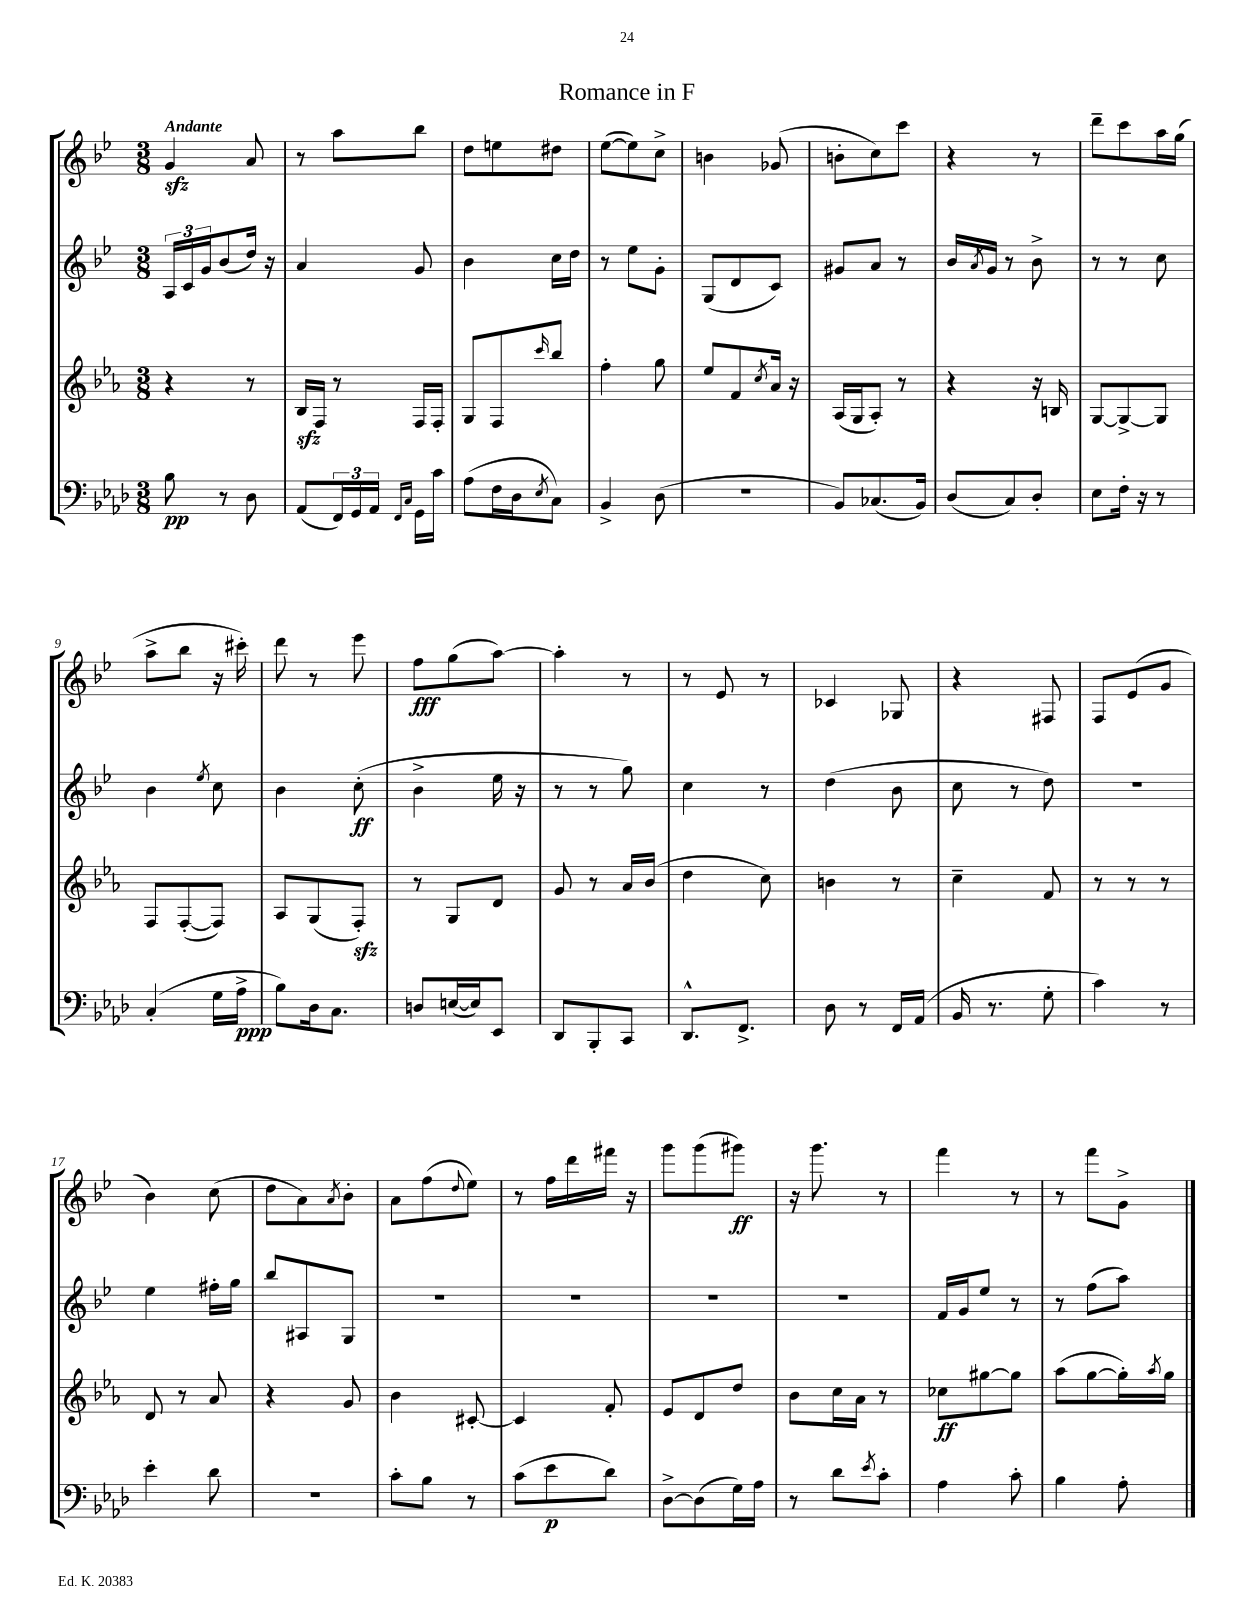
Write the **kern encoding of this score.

**kern	**dynam	**kern	**dynam	**kern	**dynam	**kern	**dynam
*part4	*part4	*part3	*part3	*part2	*part2	*part1	*part1
*staff4	*staff4	*staff3	*staff3	*staff2	*staff2	*staff1	*staff1
*clefF4	*	*clefG2	*	*clefG2	*	*clefG2	*
*k[b-e-a-d-]	*	*k[b-e-a-]	*	*k[b-e-]	*	*k[b-e-]	*
*M3/8	*	*M3/8	*	*M3/8	*	*M3/8	*
=1	=1	=1	=1	=1	=1	=1	=1
!	!	!	!	!	!	!LO:TX:a:B:t=Andante	!
8B-\	pp	4r	.	24A/LL	.	4gzz/	.
.	.	.	.	24c/	.	.	.
.	.	.	.	24g/J	.	.	.
8r	.	.	.	(8b-/	.	.	.
8D-\	.	8r	.	16dd/Jk)	.	8a/	.
.	.	.	.	16r	.	.	.
=2	=2	=2	=2	=2	=2	=2	=2
(8AA-/L	.	16B-zz/LL	.	4a/	.	8r	.
.	.	16F/JJ	.	.	.	.	.
24FF/L)	.	8r	.	.	.	8aa\L	.
24GG/	.	.	.	.	.	.	.
24AA-/JJ	.	.	.	.	.	.	.
16qqFF/LL	.	.	.	.	.	.	.
16qqC/JJ	.	.	.	.	.	.	.
16GG\LL	.	16F/LL	.	8g/	.	8bb-\J	.
16c\JJ	.	16F'/JJ	.	.	.	.	.
=3	=3	=3	=3	=3	=3	=3	=3
(8A-\L	.	8G/L	.	4b-\	.	8dd\L	.
16F\L	.	8F/	.	.	.	8een\	.
16D-\J	.	.	.	.	.	.	.
8qE-/	.	16qqccc/	.	.	.	.	.
8C\J)	.	8bb-/J	.	16cc\LL	.	8dd#X\J	.
.	.	.	.	16dd\JJ	.	.	.
=4	=4	=4	=4	=4	=4	=4	=4
4BB-^/	.	4ff'\	.	8r	.	([8ee-\L	.
.	.	.	.	8ee-\L	.	8ee-\])	.
(8D-\	.	8gg\	.	8g'\J	.	8cc^\J	.
=5	=5	=5	=5	=5	=5	=5	=5
4.r	.	8ee-/L	.	(8G/L	.	4bn\	.
.	.	8f/	.	8d/	.	.	.
.	.	8qcc/	.	.	.	.	.
.	.	16a-/Jk	.	8c/J)	.	(8g-X/	.
.	.	16r	.	.	.	.	.
=6	=6	=6	=6	=6	=6	=6	=6
8BB-/L)	.	(16A-/LL	.	8g#X/L	.	8bn'\L	.
.	.	16G/J	.	.	.	.	.
(8.C-X/	.	8A-'/J)	.	8a/J	.	8cc\)	.
.	.	8r	.	8r	.	8ccc\J	.
16BB-/Jk)	.	.	.	.	.	.	.
=7	=7	=7	=7	=7	=7	=7	=7
(8D-/L	.	4r	.	16b-/LL	.	4r	.
.	.	.	.	8qa/	.	.	.
.	.	.	.	16g/JJ	.	.	.
8C/)	.	.	.	8r	.	.	.
8D-'/J	.	16r	.	8b-^\	.	8r	.
.	.	16Bn/	.	.	.	.	.
=8	=8	=8	=8	=8	=8	=8	=8
8E-\L	.	[8G/L	.	8r	.	8ddd~\L	.
16F'\Jk	.	8G^/_	.	8r	.	8ccc\	.
16r	.	.	.	.	.	.	.
8r	.	8G/J]	.	8cc\	.	16aa\L	.
.	.	.	.	.	.	(16gg\JJ	.
!!LO:LB:g=z
=9	=9	=9	=9	=9	=9	=9	=9
(4C'/	.	8F/L	.	4b-\	.	8aa^\L	.
.	.	([8F'/	.	.	.	8bb-\J	.
.	.	.	.	8qee-/	.	.	.
16G\LL	.	8F/J])	.	8cc\	.	16r	.
16A-^\JJ	ppp	.	.	.	.	16ccc#X'\)	.
=10	=10	=10	=10	=10	=10	=10	=10
8B-\L)	.	8A-/L	.	4b-\	.	8ddd\	.
16D-\k	.	(8G/	.	.	.	8r	.
8.C\J	.	.	.	.	.	.	.
.	.	8Fzz'/J)	.	(8cc'\	ff	8eee-\	.
=11	=11	=11	=11	=11	=11	=11	=11
8Dn/L	.	8r	.	4b-^\	.	8ff\L	fff
([16En/L	.	8G/L	.	.	.	(8gg\	.
16E/J])	.	.	.	.	.	.	.
8EE-/J	.	8d/J	.	16ee-\	.	[8aa\J)	.
.	.	.	.	16r	.	.	.
=12	=12	=12	=12	=12	=12	=12	=12
8DD-/L	.	8g/	.	8r	.	4aa'\]	.
8BBB-'/	.	8r	.	8r	.	.	.
8CC/J	.	16a-/LL	.	8gg\)	.	8r	.
.	.	(16b-/JJ	.	.	.	.	.
=13	=13	=13	=13	=13	=13	=13	=13
8.DD-^^/L	.	4dd\	.	4cc\	.	8r	.
.	.	.	.	.	.	8e-/	.
8.FF^/J	.	.	.	.	.	.	.
.	.	8cc\)	.	8r	.	8r	.
=14	=14	=14	=14	=14	=14	=14	=14
8D-\	.	4bn\	.	(4dd\	.	4c-X/	.
8r	.	.	.	.	.	.	.
16FF/LL	.	8r	.	8b-\	.	8G-X/	.
(16AA-/JJ	.	.	.	.	.	.	.
=15	=15	=15	=15	=15	=15	=15	=15
16BB-/	.	4cc~\	.	8cc\	.	4r	.
8.r	.	.	.	.	.	.	.
.	.	.	.	8r	.	.	.
8G'\	.	8f/	.	8dd\)	.	8F#X/	.
=16	=16	=16	=16	=16	=16	=16	=16
4c\)	.	8r	.	4.r	.	8F/L	.
.	.	8r	.	.	.	(8e-/	.
8r	.	8r	.	.	.	8g/J	.
!!LO:LB:g=z
=17	=17	=17	=17	=17	=17	=17	=17
4e-'\	.	8d/	.	4ee-\	.	4b-\)	.
.	.	8r	.	.	.	.	.
8d-\	.	8a-/	.	16ff#X'\LL	.	(8cc\	.
.	.	.	.	16gg\JJ	.	.	.
=18	=18	=18	=18	=18	=18	=18	=18
4.r	.	4r	.	8bb-/L	.	8dd\L	.
.	.	.	.	8A#X/	.	8a\)	.
.	.	.	.	.	.	8qa/	.
.	.	8g/	.	8G/J	.	8b-'\J	.
=19	=19	=19	=19	=19	=19	=19	=19
8c'\L	.	4b-\	.	4.r	.	8a\L	.
8B-\J	.	.	.	.	.	(8ff\	.
.	.	.	.	.	.	8qqdd/	.
8r	.	[8c#X'/	.	.	.	8ee-\J)	.
=20	=20	=20	=20	=20	=20	=20	=20
(8c\L	.	4c#/]	.	4.r	.	8r	.
8e-\	p	.	.	.	.	16ff\LL	.
.	.	.	.	.	.	16ddd\	.
8d-\J)	.	8f'/	.	.	.	16fff#X\JJ	.
.	.	.	.	.	.	16r	.
=21	=21	=21	=21	=21	=21	=21	=21
[8D-^\L	.	8e-/L	.	4.r	.	8ggg\L	.
(8D-\]	.	8d/	.	.	.	(8ggg\	.
16G\L)	.	8dd/J	.	.	.	8ggg#X\J)	ff
16A-\JJ	.	.	.	.	.	.	.
=22	=22	=22	=22	=22	=22	=22	=22
8r	.	8b-\L	.	4.r	.	16r	.
.	.	.	.	.	.	8.ggg\	.
8d-\L	.	16cc\L	.	.	.	.	.
.	.	16a-\JJ	.	.	.	.	.
8qe-/	.	.	.	.	.	.	.
8c'\J	.	8r	.	.	.	8r	.
=23	=23	=23	=23	=23	=23	=23	=23
4A-\	.	8cc-X\L	ff	16f/LL	.	4fff\	.
.	.	.	.	16g/J	.	.	.
.	.	[8gg#X\	.	8ee-/J	.	.	.
8c'\	.	8gg#\J]	.	8r	.	8r	.
=24	=24	=24	=24	=24	=24	=24	=24
4B-\	.	(8aa-\L	.	8r	.	8r	.
.	.	[8gg\	.	(8ff\L	.	8fff\L	.
8A-'\	.	16gg'\L])	.	8aa\J)	.	8g^\J	.
.	.	8qaa-/	.	.	.	.	.
.	.	16gg\JJ	.	.	.	.	.
==	==	==	==	==	==	==	==
*-	*-	*-	*-	*-	*-	*-	*-
